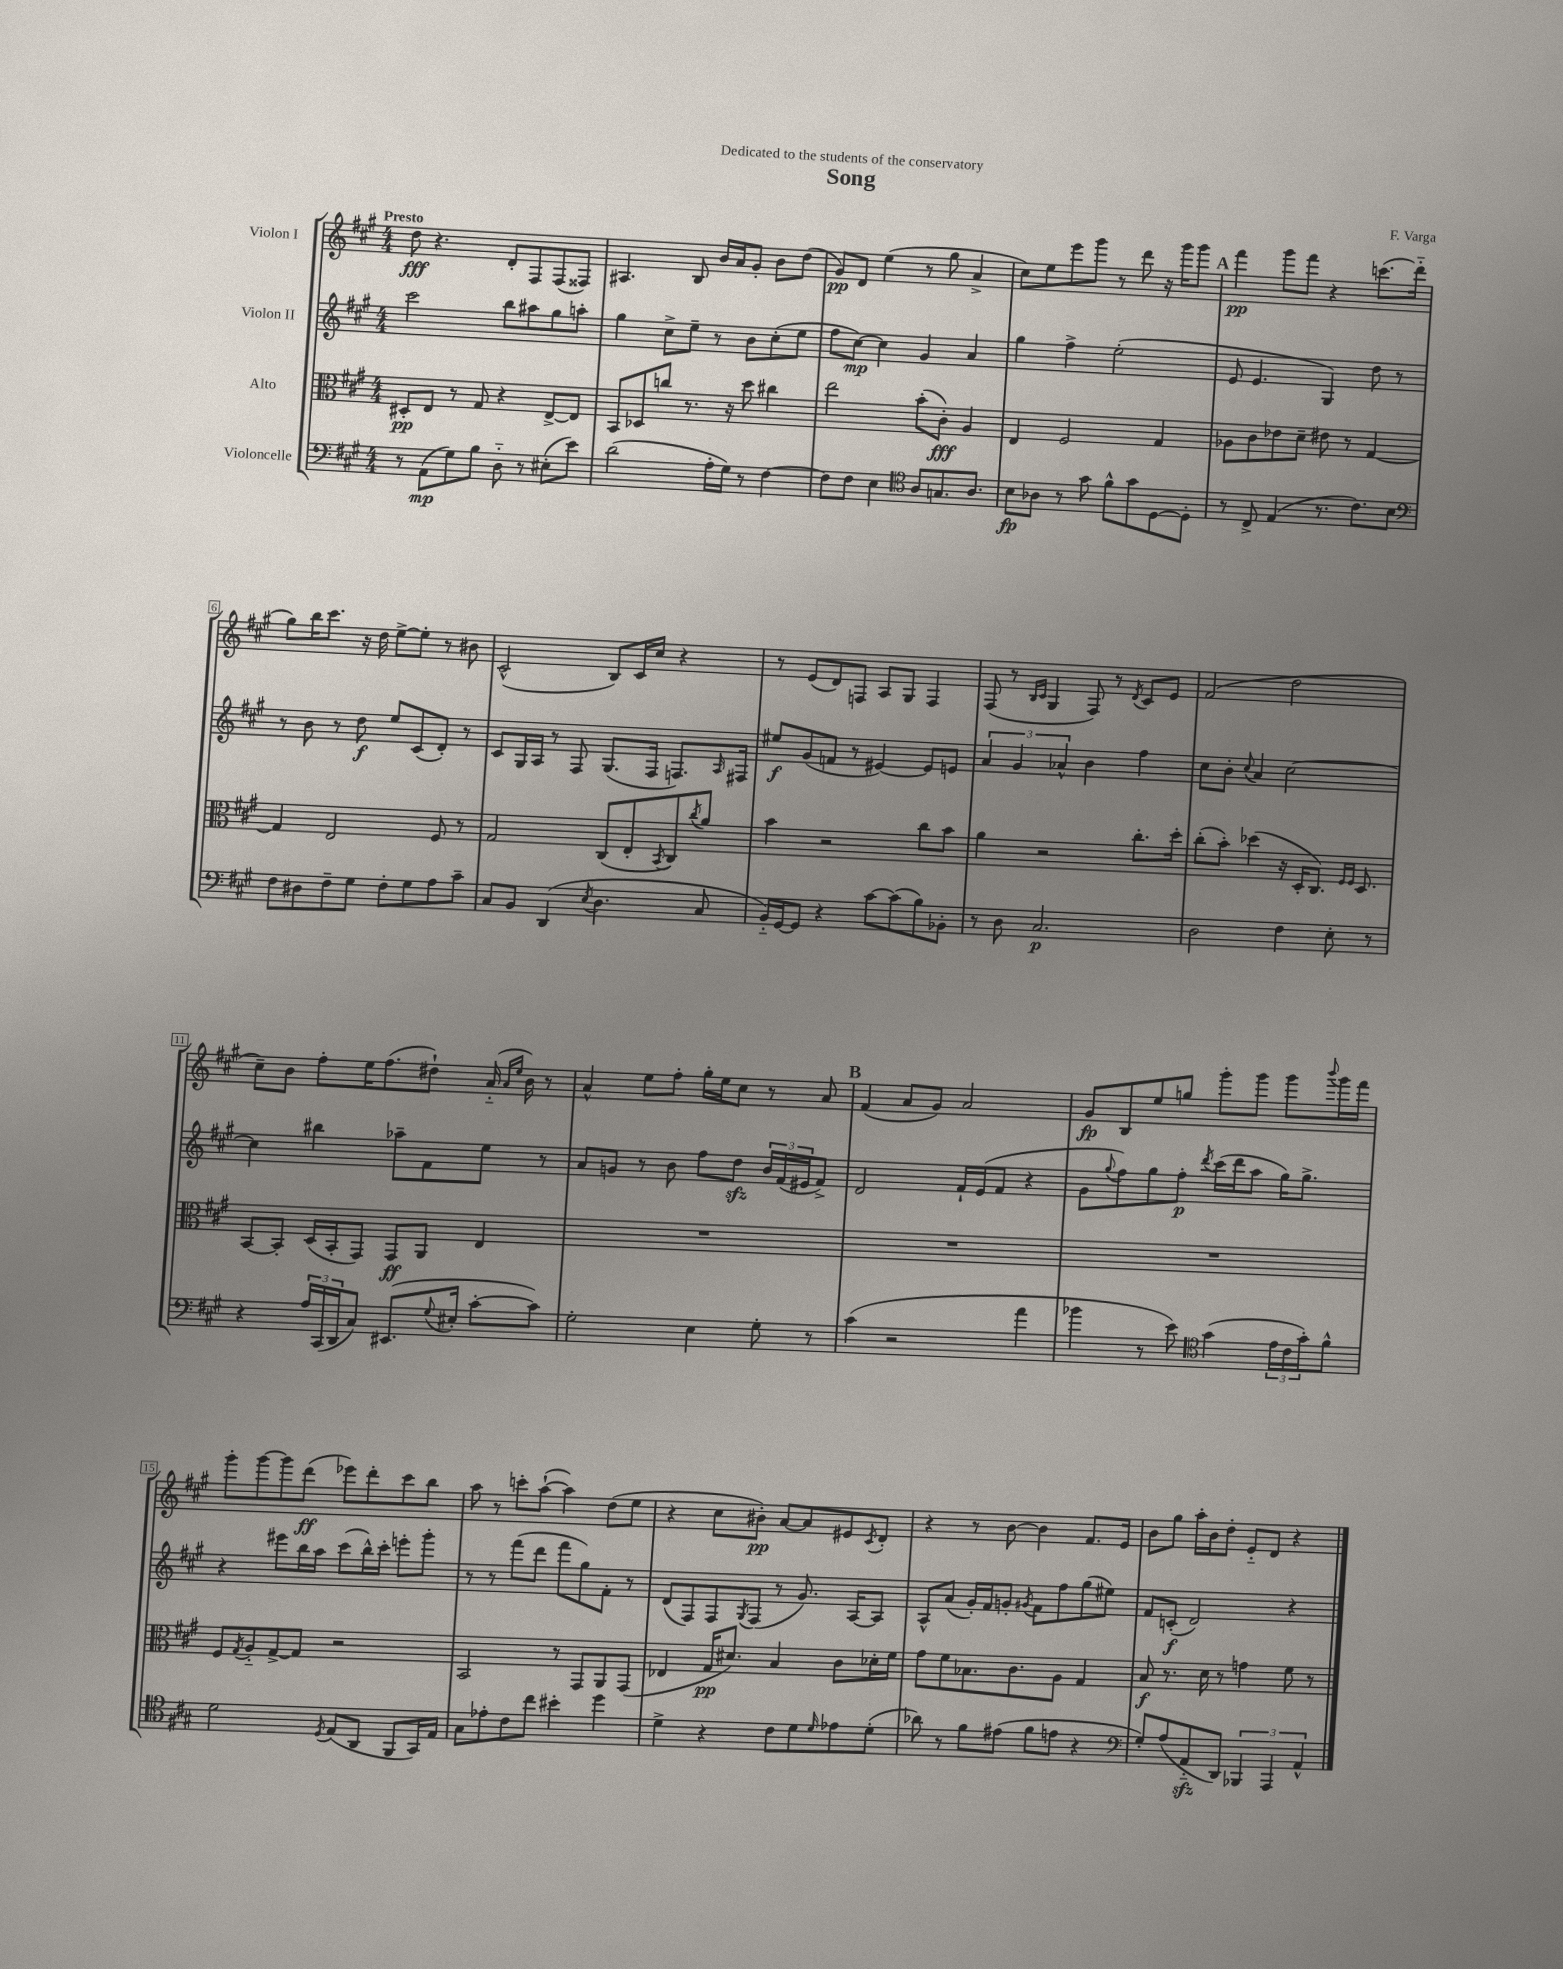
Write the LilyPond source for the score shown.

\header { title = "Song" composer = "F. Varga" dedication = "Dedicated to the students of the conservatory" }
<<
\new StaffGroup <<
\new Staff = "s0" \with { instrumentName = "Violon I" } {
    \clef treble \key a \major \numericTimeSignature \time 4/4 \tempo "Presto"
    d''8\fff r4. d'8-. fis8 fis8( fisis8) |
    ais4. b8 b'16 a'16 gis'8-. b'8 d''8( |
    gis'8\pp) d'8 e''4( r8 gis''8 a'4-> |
    cis''8) e''8 e'''8 gis'''8 r8 d'''8 r16 gis'''16 gis'''8 |
    \mark \markup { \bold "A" } fis'''4\pp gis'''8 fis'''8 r4 c'''8.( d'''16-_ |
    gis''8) b''16 cis'''8. r16 d''16 e''8~-> e''8-. r8 bis'8 |
    cis'2-^( b8) cis'16 cis''16 r4 |
    r8 e'8( d'8) f8 a8 gis8 f4 |
    fis8( r8 \grace { b16 cis'16 } gis4 fis8) r8 \acciaccatura { d'8 } cis'8 e'8 |
    fis'2( d''2 |
    cis''8--) b'8 fis''8-. e''16 fis''8.( dis''8-!) a'16-_( \grace { a'16 e''16 } b'16) r8 |
    a'4-^ e''8 fis''8-. gis''16-. e''16 cis''8 r8 a'8 |
    \mark \markup { \bold "B" } fis'4( a'8 gis'8) a'2 |
    gis'8\fp b8 e''8 g''8 gis'''8-. gis'''8 gis'''8 \appoggiatura { b'''8 } gis'''16 fis'''16 |
    gis'''8-. gis'''8~ gis'''8 d'''8\ff( ees'''8) d'''8-. cis'''8 b''8 |
    a''8 r8 c'''8-. a''8~-!( a''4) d''8( e''8 |
    r4 cis''8 bis'8-.\pp) a'8~ a'8 eis'8 \acciaccatura { cis'8 } d'8-. |
    r4 r8 b'8~ b'4 fis'8. e'16 |
    b'8 gis''8 a''16-. b'16 d''8-. e'8-_ d'8 r4 \bar "|." |
}
\new Staff = "s1" \with { instrumentName = "Violon II" } {
    \clef treble \key a \major \numericTimeSignature \time 4/4
    cis'''2 b''8 ais''8 gis''8 a''8-. |
    gis''4 cis''8-> e''8-- r8 b'8 cis''8-.( e''8 |
    fis''8 cis''8~\mp) cis''4 gis'4 a'4 |
    gis''4 fis''4-> e''2-.( |
    \mark \markup { \bold "A" } e'8 e'4. gis4) d''8 r8 |
    r8 b'8 r8 d''8\f e''8 cis'8( d'8-.) r8 |
    cis'8 gis16 a16 r8 fis8 gis8.( fis16 f8.) \grace { a16 } fis16 |
    eis''8\f gis'8( f'8 r8 eis'4~) eis'8 e'8 |
    \tuplet 3/2 { a'4 gis'4 aes'4-^ } b'4 fis''4 |
    cis''8 b'8-. \appoggiatura { cis''8 } a'4 cis''2~ |
    cis''4 bis''4 aes''8-- fis'8 e''8 r8 |
    a'8 g'8 r8 b'8 fis''8 d''8\sfz \tuplet 3/2 { b'16 fis'16( eis'16 } fis'8->) |
    \mark \markup { \bold "B" } d'2 fis'16-! e'16( fis'8 r4 |
    gis'8 \appoggiatura { gis''8 } fis''8) gis''8 fis''8-.\p \acciaccatura { d'''8 } cis'''16( d'''16 a''8 gis''16) gis''8.-> |
    r4 eis'''8 b''16 a''16 cis'''8( b''16-^) cis'''16-. e'''8-. gis'''8-. |
    r8 r8 fis'''8( d'''8 fis'''8 gis''8) fis'8-. r8 |
    d'8( fis8) fis8 \acciaccatura { gis8 } fis8( r8 gis'8.) a16~ a8 |
    a8-^ a'8( gis'16-.) fis'16 g'8-. \acciaccatura { gis'8 } fis'8 fis''8 gis''8( eis''8) |
    fis'8 c'8-.\f( d'2) r4 \bar "|." |
}
\new Staff = "s2" \with { instrumentName = "Alto" } {
    \clef alto \key a \major \numericTimeSignature \time 4/4
    dis8-.\pp e8 r8 gis8 r4 e8~-> e8 |
    b,8 des8 c''8 r8. r16 d''8 cis''4 |
    e''2 b'8-.( cis'8-.\fff) a4 |
    e4 fis2 gis4 |
    \mark \markup { \bold "A" } aes8 cis'8 ees'8 d'8-- eis'8 r8 gis4~ |
    gis4 e2 fis8 r8 |
    gis2 cis8( e8-. \acciaccatura { b,8 } cis8) \acciaccatura { cis''8 } a'8 |
    b'4 r2 cis''8 b'8 |
    a'4 r2 cis''8.-. d''16-. |
    cis''8-.( b'8-.) des''4( r16 d16-. cis8.) \grace { fis16 fis16 } d8. |
    b,8~ b,8-. d16( b,16-. gis,8) gis,8\ff a,8 e4 |
    R1 |
    \mark \markup { \bold "B" } R1 |
    R1 |
    fis8 \acciaccatura { gis8 } a8-_ gis8~-> gis8 r2 |
    b,2 r8 gis,8 a,8 gis,8( |
    ees4 gis16\pp dis'8.) b4 cis'8 des'16-. fis'16 |
    gis'8 fis'8 bes8. cis'8. a8 gis4 |
    b8\f r8. d'16 r8 g'4 fis'8 r8 \bar "|." |
}
\new Staff = "s3" \with { instrumentName = "Violoncelle" } {
    \clef bass \key a \major \numericTimeSignature \time 4/4
    r8 a,8\mp( gis8) b8 d8-_ r8 eis8-.( e'8) |
    d'2( a16-. gis16) r8 fis4~ |
    fis8 fis8 e4 \clef tenor a8 g8. a8. |
    b8\fp aes8 r8 gis'8 fis'8-^ gis'8 d8~ d8-. |
    \mark \markup { \bold "A" } r8 cis8-> e4( r8. cis'8.) b8 |
    \clef bass fis8 dis8 fis8-- gis8 fis8-. gis8 a8 cis'8-- |
    cis8 b,8 d,4( \acciaccatura { e8 } d4. cis8 |
    b,16-_) gis,16~ gis,8 r4 cis'8~ cis'8( b8) bes,8-. |
    r8 d8 cis2.\p |
    d2 fis4 e8-. r8 |
    r4 \tuplet 3/2 { a16 cis,16( d,16 } cis8) eis,8.( \appoggiatura { gis8 } eis16-. cis'8~-. cis'8) |
    gis2-. e4 gis8-. r8 |
    \mark \markup { \bold "B" } cis'4( r2 a'4 |
    bes'4 r8 e'8) \clef tenor gis'4( \tuplet 3/2 { e'16 cis'16 gis'16-.) } fis'8-^ |
    d'2 \acciaccatura { d8 } e8( a,8 fis,8 gis,16) e16 |
    gis8 ees'8-. cis'8 cis''8 bis'4-. d''4 |
    d'4-> r4 cis'8 d'8 \grace { d'16 } ees'8 d'8-.( |
    aes'8) r8 fis'8 eis'8( fis'8 e'8 r4 |
    \clef bass gis8-.) a8( a,8-_\sfz d,8) \tuplet 3/2 { bes,,4 a,,4 a,4-^ } \bar "|." |
}
>>
>>
\layout { \context { \Score \override BarNumber.stencil = #(make-stencil-boxer 0.1 0.3 ly:text-interface::print) } }
